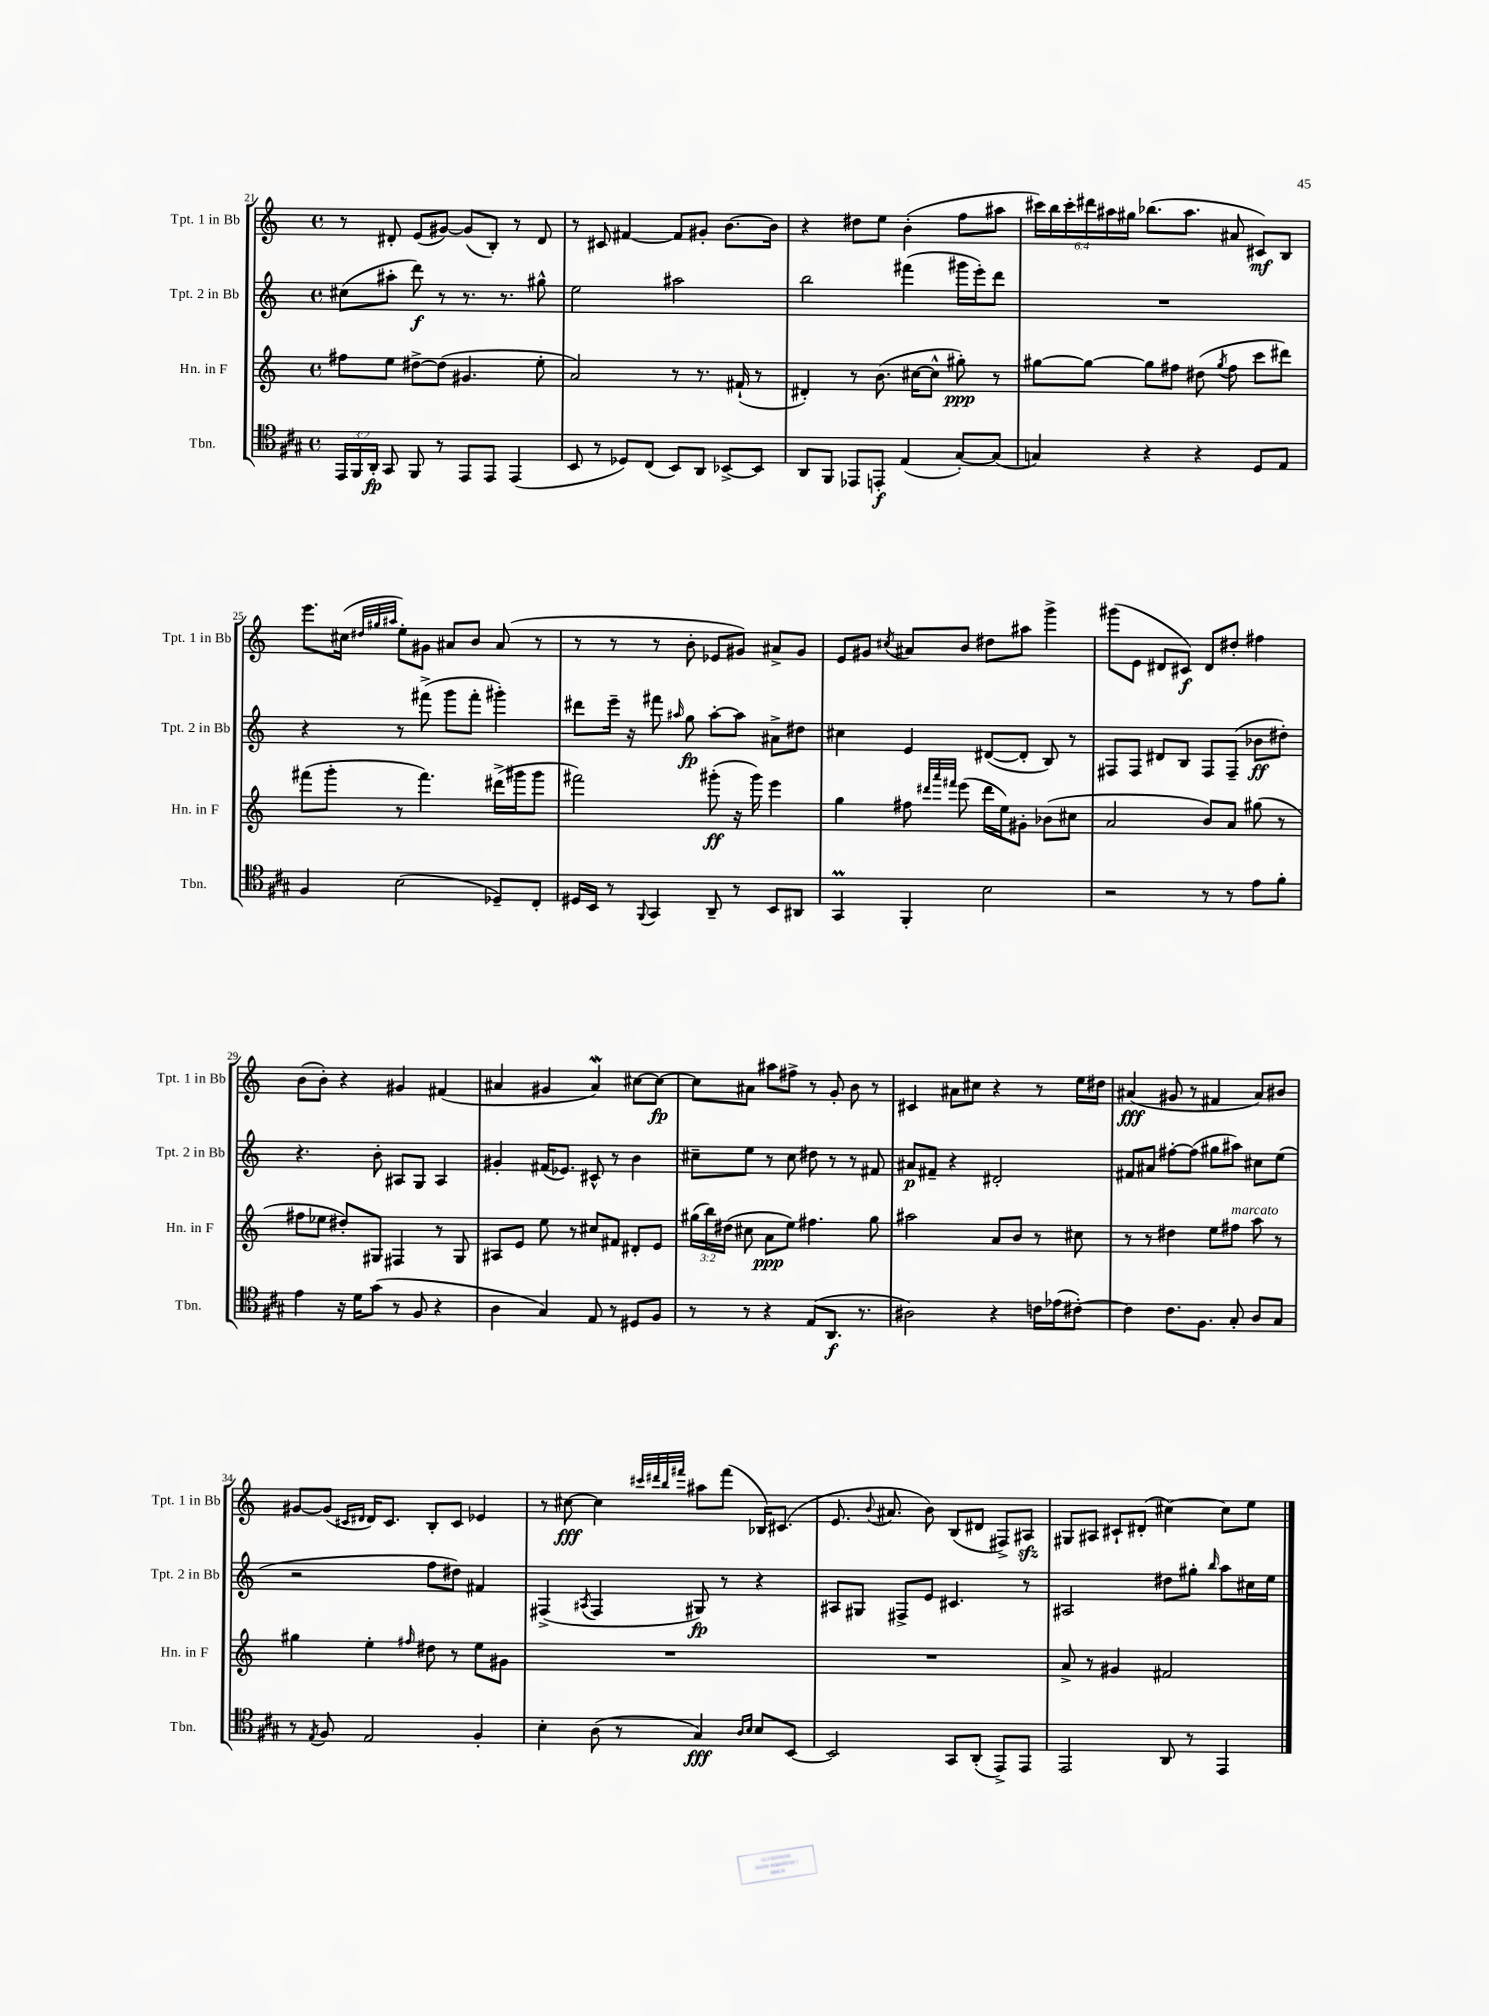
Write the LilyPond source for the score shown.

<<
\new StaffGroup <<
\new Staff = "s0" \with { instrumentName = "Tpt. 1 in Bb" shortInstrumentName = "Tpt. 1 in Bb" } {
    \clef treble \key c \major \defaultTimeSignature \time 4/4 \override Staff.TupletNumber.text = #tuplet-number::calc-fraction-text
    \autoBeamOff r8 dis'8-. e'8[( gis'8]~) gis'8[( b8]-.) r8 dis'8 |
    r8 cis'8 fis'4~ fis'8[ gis'8]-. b'8.[~ b'16] |
    r4 dis''8[ e''8] b'4-.( f''8[ ais''8] |
    \tuplet 6/4 { cis'''16[) b''16 cis'''16-. dis'''16 ais''16 gis''16] } bes''8.[( ais''8.] ais'8 cis'8[\mf) b8] |
    e'''8.[ cis''16]( \grace { dis''32[ gis''32 ais''32] } e''8[-.) gis'8] ais'8[ b'8] ais'8( r8 |
    r8 r8 r8 b'8-. ees'8[ gis'8]) ais'8[-> gis'8] |
    e'8[ gis'8] \acciaccatura { cis''8 } ais'8[ b'8] dis''8[ ais''8] g'''4-> |
    gis'''8[( e'8] dis'8[ cis'8]\f) dis'8[ dis''8]-. fis''4 |
    b'8[( b'8]-.) r4 gis'4 fis'4( |
    ais'4 gis'4 ais'4\mordent) cis''8[~ cis''8]~\fp |
    cis''8[ ais'8] ais''8[ fis''8]-> r8 g'8-. b'8 r8 |
    cis'4 ais'8[ cis''8] r4 r8 e''16[ dis''16] |
    ais'4\fff( gis'8 r8 fis'4 ais'8[) bis'8] |
    gis'8[~ gis'8]( \grace { cis'16[ dis'16] } dis'16[) cis'8.] b8[-. cis'8] ees'4 |
    r8 cis''8~\fff cis''4 \grace { cis'''32[ dis'''32 b''32 fis'''32] } ais''8[ fis'''8]( bes16[) cis'8.]( |
    e'8. \appoggiatura { b'8 } ais'8. b'8) b8[( dis'8] fis8[->) ais8]\sfz |
    gis8[ ais8] cis'8[-! dis'8]-.( cis''4~) cis''8[ e''8] \bar "|." |
}
\new Staff = "s1" \with { instrumentName = "Tpt. 2 in Bb" shortInstrumentName = "Tpt. 2 in Bb" } {
    \clef treble \key c \major \defaultTimeSignature \time 4/4
    \autoBeamOff cis''8[( ais''8]-. d'''8\f) r8 r8. r8. gis''8-^ |
    e''2 ais''2 |
    b''2 fis'''4( gis'''16[ e'''16-.) d'''8] |
    R1 |
    r4 r8 fis'''8->( g'''8[ fis'''8]-. gis'''4-.) |
    dis'''8[ e'''16]-- r16 fis'''8 \grace { ais''16 } g''8\fp ais''8[~-. ais''8] ais'8[-> dis''8] |
    cis''4 e'4 dis'8[~( dis'8]-. b8) r8 |
    fis8[ fis8] dis'8[ b8] fis8[ fis8]--( bes'8[\ff dis''8]-.) |
    r4. b'8-. ais8[ g8] ais4 |
    gis'4-. fis'16[( ees'8.]) cis'8-^ r8 b'4 |
    cis''8[-- e''8] r8 cis''8 dis''8 r8 r8 fis'8 |
    ais'8[\p fis'8]-- r4 dis'2-. |
    fis'8[ ais'8] fis''8[~-. fis''8]( gis''8[ ais''8]) cis''8[ e''8]( |
    r2 f''8[ dis''8]) fis'4 |
    fis4->( \acciaccatura { ais8 } fis4 gis8\fp) r8 r4 |
    ais8[ gis8] fis8[-> e'8] cis'4. r8 |
    ais2 dis''8[ gis''8]-. \grace { b''16 } a''8[ cis''16 e''16] \bar "|." |
}
\new Staff = "s2" \with { instrumentName = "Hn. in F" shortInstrumentName = "Hn. in F" } {
    \clef treble \key c \major \defaultTimeSignature \time 4/4 \override Staff.TupletNumber.text = #tuplet-number::calc-fraction-text
    \autoBeamOff fis''8[ e''8] dis''8[~-> dis''8]( gis'4. e''8-. |
    a'2) r8 r8. fis'16-!( r8 |
    dis'4-.) r8 b'8.( cis''16[~ cis''8]-^ gis''8-.\ppp) r8 |
    gis''8[~ gis''8]~ gis''8[ fis''8] dis''8( \acciaccatura { gis''8 } fis''8 c'''8[ dis'''8]) |
    fis'''8[( g'''8]-. r8 fis'''4.) dis'''16[->( gis'''16 gis'''8] |
    fis'''2) gis'''8-.\ff( r16 gis'''16) e'''4 |
    g''4 fis''8 \grace { dis'''32[ a'''32 fis'''32] } e'''8( dis'''16[ e''16) gis'8]-. bes'8[( cis''8] |
    a'2 b'8[) a'8] gis''8( r8 |
    fis''8[ ees''8] dis''8[-.) gis8] fis4 r8 gis8 |
    ais8[ e'8] e''8 r8 cis''8[ fis'8] dis'8[-. e'8] |
    \tuplet 3/2 { gis''16[( b''16) dis''16]( } cis''8 a'8[\ppp e''8]) fis''4. gis''8 |
    ais''2 a'8[ b'8] r8 cis''8 |
    r8 r8 dis''4 e''8[ fis''8]^\markup { \italic "marcato" } a''8 r8 |
    gis''4 e''4-. \grace { fis''16 } dis''8 r8 e''8[ gis'8] |
    R1 |
    R1 |
    a'8-> r8 gis'4 fis'2 \bar "|." |
}
\new Staff = "s3" \with { instrumentName = "Tbn." shortInstrumentName = "Tbn." } {
    \clef tenor \key a \major \defaultTimeSignature \time 4/4 \override Staff.TupletNumber.text = #tuplet-number::calc-fraction-text
    \autoBeamOff \tuplet 3/2 { e,16[ fis,16 a,16]-.\fp } gis,8 fis,8 r8 e,8[ e,8] e,4( |
    b,8 r8 des8[) cis8]( b,8[) a,8] bes,8[~-> bes,8] |
    a,8[ fis,8] ees,8[ e,8]-.\f e4( gis8[~-.) gis8]( |
    g4) r4 r4 d8[ e8] |
    fis4 b2( des8[--) cis8]-. |
    dis16[ b,16] r8 \appoggiatura { fis,8 } gis,4 a,8-- r8 b,8[ ais,8] |
    gis,4\prall fis,4-. b2 |
    r2 r8 r8 e'8[ fis'8]-. |
    e'4 r16 d'16[ gis'8]( r8 fis8 r4 |
    a4 gis4) e8 r8 dis8[ fis8] |
    r8 r8 r4 e8[( a,8.]\f r8. |
    ais2) r4 c'16[ ees'16( cis'8]~-.) |
    cis'4 cis'8.[ fis8.] gis8-. a8[ gis8] |
    r8 \acciaccatura { e8 } fis8 e2 fis4-. |
    b4-. a8( r8 gis4\fff) \grace { a16[ b16] } b8[ b,8]~ |
    b,2 gis,8[ a,8]-.( e,8[->) e,8] |
    e,2 a,8 r8 e,4 \bar "|." |
}
>>
>>
\layout { \context { \Score currentBarNumber = #21 } }
